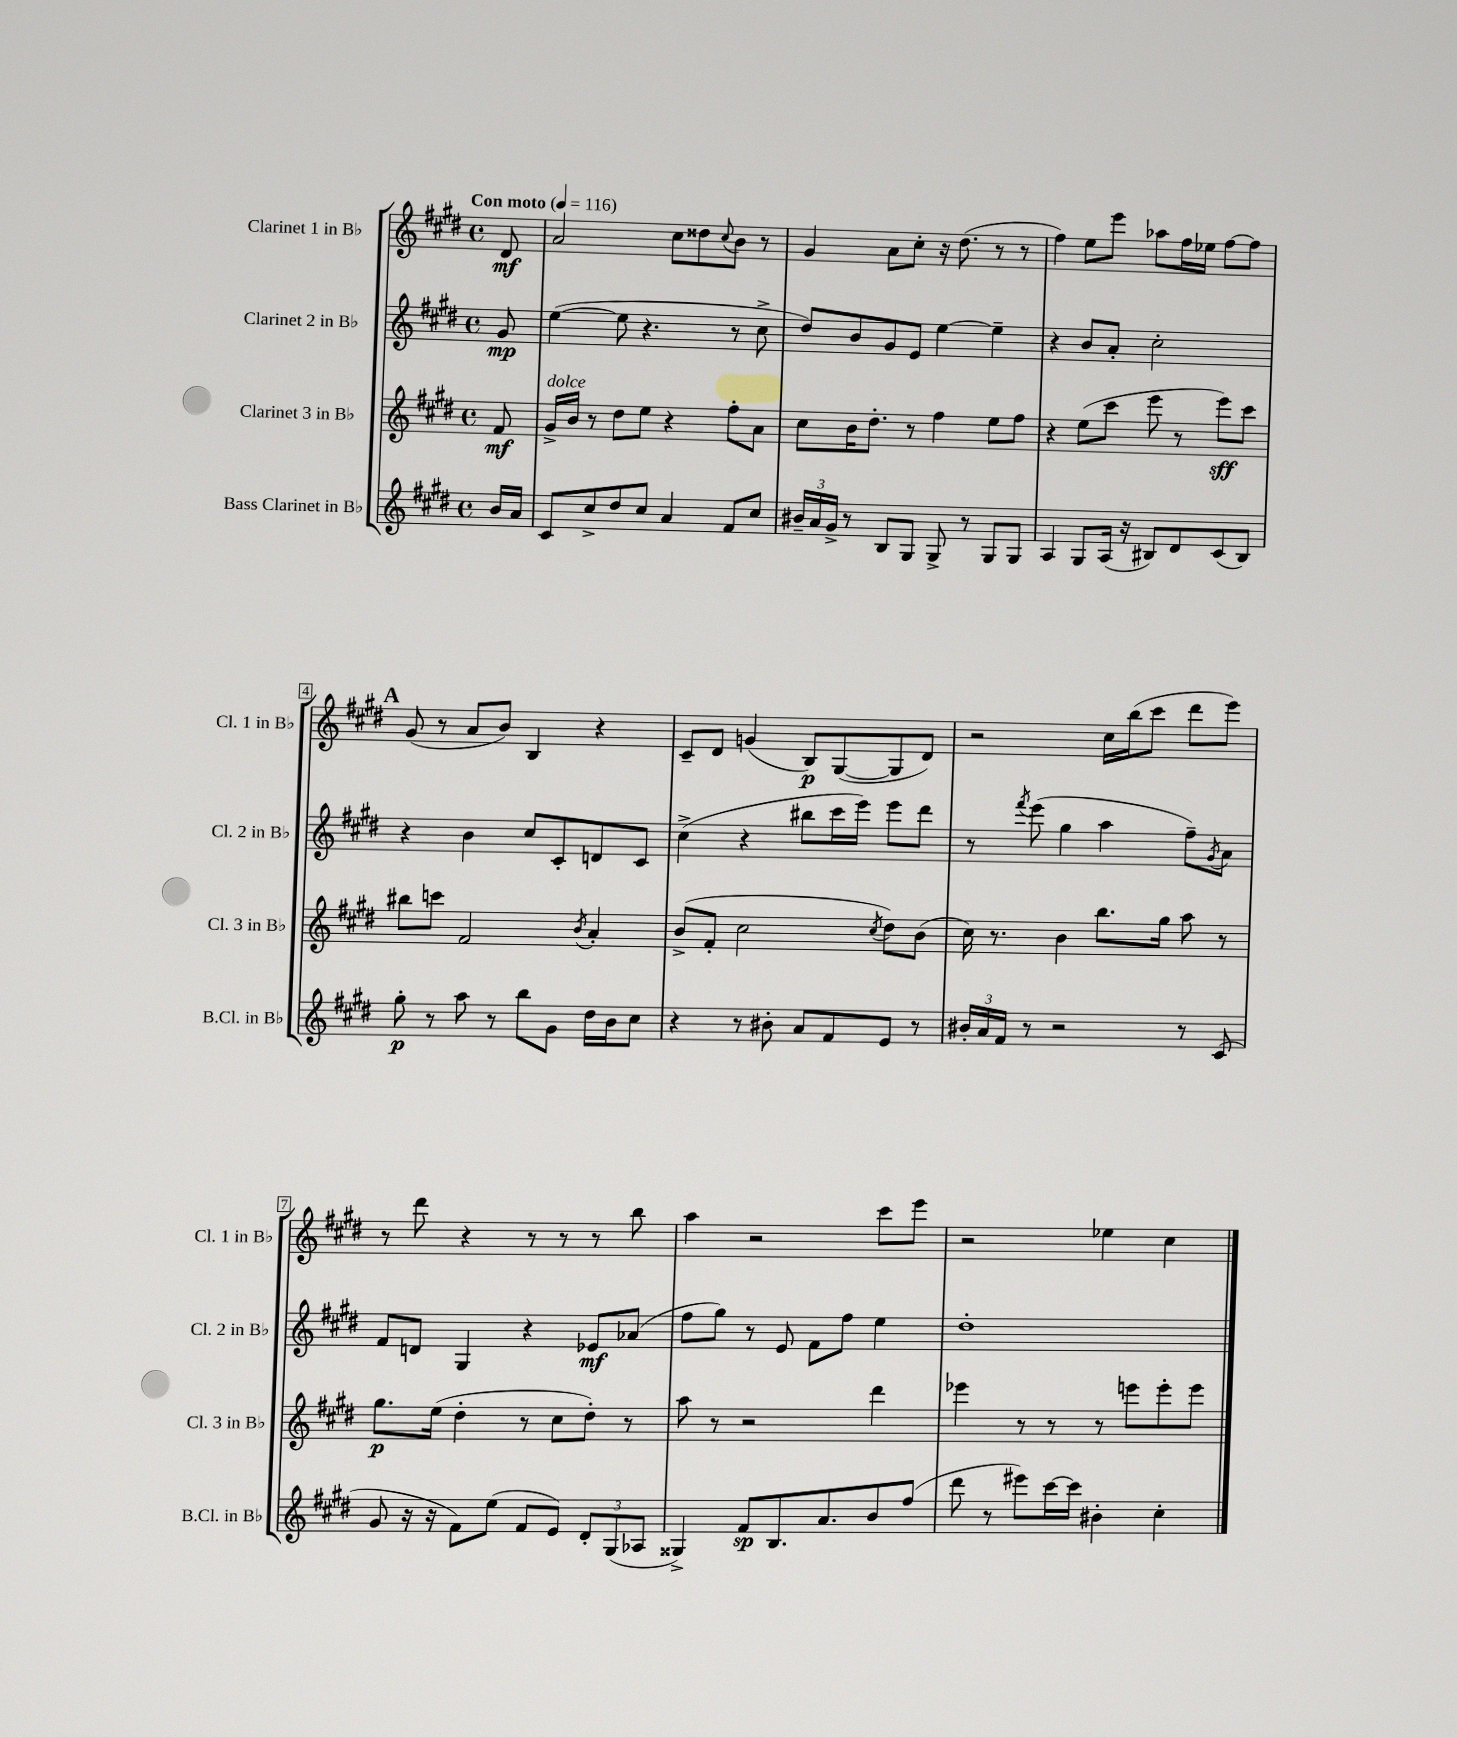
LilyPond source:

<<
\new StaffGroup <<
\new Staff = "s0" \with { instrumentName = "Clarinet 1 in Bb" shortInstrumentName = "Cl. 1 in Bb" } {
    \clef treble \key e \major \defaultTimeSignature \time 4/4 \partial 8 \tempo "Con moto" 4 = 116
    dis'8\mf |
    a'2 cis''8 disis''8 \appoggiatura { cis''8 } b'8 r8 |
    gis'4 a'8 cis''8-. r16 dis''8.( r8 r8 |
    fis''4) e''8 e'''8 aes''8 fis''16 ees''16 fis''8~ fis''8 |
    \mark \markup { \bold "A" } gis'8( r8 a'8 b'8) b4 r4 |
    cis'8-- dis'8 g'4( b8\p) gis8~( gis8 dis'8) |
    r2 cis''16 b''16( cis'''8 dis'''8 e'''8) |
    r8 dis'''8 r4 r8 r8 r8 b''8 |
    a''4 r2 cis'''8 e'''8 |
    r2 ees''4 cis''4 \bar "|." |
}
\new Staff = "s1" \with { instrumentName = "Clarinet 2 in Bb" shortInstrumentName = "Cl. 2 in Bb" } {
    \clef treble \key e \major \defaultTimeSignature \time 4/4 \partial 8
    gis'8\mp |
    e''4~( e''8 r4. r8 cis''8-> |
    dis''8) b'8 gis'8 e'8 e''4~ e''4-- |
    r4 b'8 a'8-. cis''2-. |
    \mark \markup { \bold "A" } r4 b'4 cis''8 cis'8-. d'8 cis'8 |
    cis''4->( r4 bis''8 cis'''16 e'''16) e'''8 dis'''8 |
    r8 \acciaccatura { fis'''8 } e'''8( gis''4 a''4 fis''8--) \acciaccatura { gis'8 } a'8 |
    fis'8 d'8 gis4 r4 ees'8\mf aes'8( |
    fis''8 gis''8) r8 e'8 fis'8 fis''8 e''4 |
    dis''1-. \bar "|." |
}
\new Staff = "s2" \with { instrumentName = "Clarinet 3 in Bb" shortInstrumentName = "Cl. 3 in Bb" } {
    \clef treble \key e \major \defaultTimeSignature \time 4/4 \partial 8
    fis'8\mf |
    gis'16->^\markup { \italic "dolce" } b'16 r8 dis''8 e''8 r4 fis''8-. a'8 |
    cis''8 b'16 dis''8.-. r8 fis''4 e''8 fis''8 |
    r4 e''8( cis'''8 e'''8 r8 e'''8\sff) cis'''8 |
    \mark \markup { \bold "A" } bis''8 c'''8 fis'2 \acciaccatura { b'8 } a'4-. |
    b'8->( fis'8-. cis''2 \acciaccatura { cis''8 } dis''8) b'8( |
    cis''16) r8. b'4 b''8. gis''16 a''8 r8 |
    gis''8.\p e''16( dis''4-. r8 cis''8 dis''8-.) r8 |
    a''8 r8 r2 dis'''4 |
    ees'''4 r8 r8 r8 e'''8 e'''8-. e'''8 \bar "|." |
}
\new Staff = "s3" \with { instrumentName = "Bass Clarinet in Bb" shortInstrumentName = "B.Cl. in Bb" } {
    \clef treble \key e \major \defaultTimeSignature \time 4/4 \partial 8
    b'16 a'16 |
    cis'8 cis''8-> dis''8 cis''8 a'4 fis'8 cis''8 |
    \tuplet 3/2 { bis'16-- a'16 gis'16-> } r8 b8 gis8 gis8-> r8 gis8 gis8 |
    a4 gis8 a16( r16 bis8) dis'8 cis'8( bis8) |
    \mark \markup { \bold "A" } gis''8-.\p r8 a''8 r8 b''8 gis'8 dis''16 b'16 cis''8 |
    r4 r8 bis'8-. a'8 fis'8 e'8 r8 |
    \tuplet 3/2 { bis'16-. a'16 fis'16 } r8 r2 r8 cis'8( |
    gis'8 r16 r16 fis'8) e''8( fis'8 e'8) \tuplet 3/2 { dis'8-. gis8( aes8 } |
    gisis4->) fis'8\sp b8. a'8. b'8 fis''8( |
    dis'''8 r8 eis'''8) cis'''16~ cis'''16 bis'4-. cis''4-. \bar "|." |
}
>>
>>
\layout { \context { \Score \override BarNumber.stencil = #(make-stencil-boxer 0.1 0.3 ly:text-interface::print) } }
